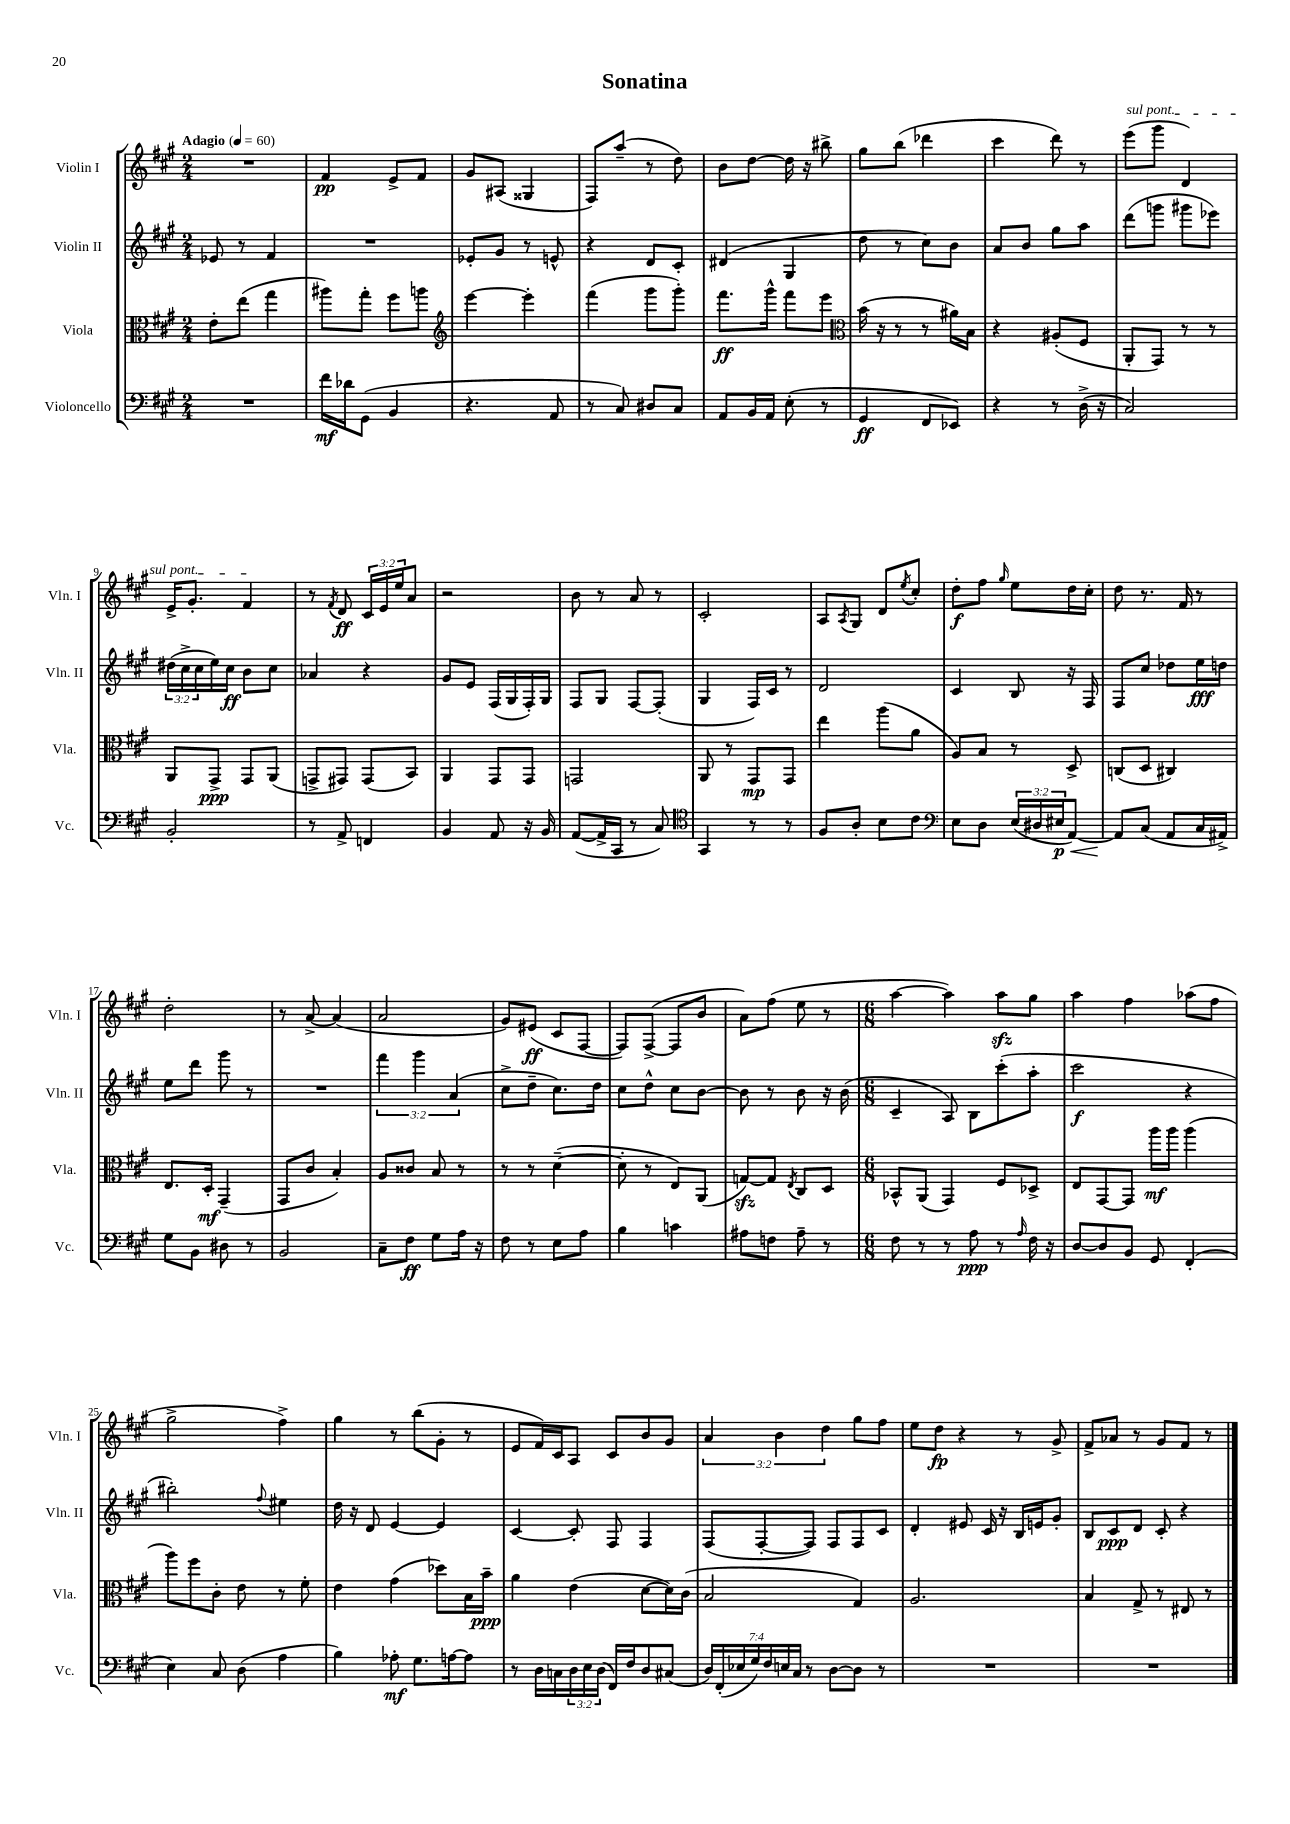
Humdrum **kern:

**kern	**kern	**kern	**kern
*staff4	*staff3	*staff2	*staff1
*clefF4	*clefC3	*clefG2	*clefG2
*k[f#c#g#]	*k[f#c#g#]	*k[f#c#g#]	*k[f#c#g#]
*M2/4	*M2/4	*M2/4	*M2/4
*MM60	*MM60	*MM60	*MM60
2r	8e'	8e-	2r
.	(8ee	8r	.
.	4gg#	4f#	.
=	=	=	=
16f#	8aa#)	2r	4f#
16d-	.	.	.
(8GG#	8gg#'	.	.
4BB	8ff#	.	8e^
.	8aa	.	8f#
=	=	=	=
*	*clefG2	*	*
4.r	[4eee	8e-'	8g#
.	.	8g#	(8A#
.	4eee']	8r	4G##
8AA	.	8e^^	.
=	=	=	=
8r	(4fff#	4r	8F#)
8C#)	.	.	(8aa~
8D#	8ggg#	8d	8r
8C#	8ggg#')	8c#'	8dd)
=	=	=	=
8AA	8.fff#	(4d#	8b
16BB	.	.	[8dd
16AA	16ggg#^^	.	.
(8E'	8fff#	4G#	16dd]
.	.	.	16r
8r	8eee	.	8bb#^
=	=	=	=
*	*clefC3	*	*
4GG#	(16b	8dd	8gg#
.	16r	.	.
.	8r	8r	(8bb
8FF#	8r	8cc#)	4ddd-
8EE-)	16a#)	8b	.
.	16B	.	.
=	=	=	=
4r	4r	8a	4ccc#
.	.	8b	.
8r	(8A#'	8gg#	8ddd)
(16D^	8F#	8aa	8r
16r	.	.	.
=	=	=	=
2C#)	8AA'	(8ddd	(8eee
.	8GG#)	8ggg	8ggg#
.	8r	8ggg#	4d)
.	8r	8eee-)	.
=	=	=	=
2BB'	8AA	(24dd#	16e^
.	.	24cc#^	.
.	.	.	8.g#'
.	.	24cc#	.
.	8GG#^	16ee)	.
.	.	16cc#	.
.	8GG#	8b	4f#
.	(8AA	8cc#	.
=	=	=	=
8r	8GG^	4a-	8r
.	.	.	8qf#
8AA^	8GG#)	.	8d
4FF	(8GG#	4r	24c#
.	.	.	24e
.	.	.	24ee
.	8BB)	.	8a
=	=	=	=
4BB	4AA	8g#	2r
.	.	8e	.
8AA	8GG#	(16F#	.
.	.	16G#	.
16r	8GG#	16F#')	.
16BB	.	16G#	.
=	=	=	=
([8AA	2GG	8F#	8b
16AA^]	.	8G#	8r
16CC#	.	.	.
8r	.	[8F#	8a
8C#)	.	(8F#']	8r
=	=	=	=
*clefC4	*	*	*
4GG#	8AA	4G#	2c#'
.	8r	.	.
8r	8GG#	16F#)	.
.	.	16c#	.
8r	8GG#	8r	.
=	=	=	=
8F#	4ee	2d	8A
.	.	.	8qA
8A'	.	.	8G#
8B	(8aa	.	8d
.	.	.	8qee
8c#	8a	.	8cc#'
=	=	=	=
*clefF4	*	*	*
8E	8A)	4c#	8dd'
8D	8B	.	8ff#
.	.	.	16qqgg#
(24E	8r	8B	8ee
24D#	.	.	.
24E#	.	.	.
[8AA)	8D^	16r	16dd
.	.	16F#	16cc#'
=	=	=	=
8AA]	(8C	8F#	8dd
(8C#	8D	8cc#	8.r
8AA	4C#)	8dd-	.
.	.	.	16f#
16C#	.	16ee	8r
16AA#^)	.	16dd	.
=	=	=	=
8G#	8.E	8ee	2dd'
8BB	.	8ddd	.
.	16D'	.	.
8D#	(4GG#~	8ggg#	.
8r	.	8r	.
=	=	=	=
2BB	8GG#	2r	8r
.	8c#	.	[8a^
.	4B')	.	(4a]
=	=	=	=
8C#~	8A	6fff#	2a
8F#	8c##	.	.
.	.	6ggg#	.
8G#	8B	.	.
.	.	(6a	.
16A	8r	.	.
16r	.	.	.
=	=	=	=
8F#	8r	8cc#^	8g#)
8r	8r	8dd~	(8e#
8E	([4d~	8.cc#)	8c#
8A	.	.	[8F#
.	.	16dd	.
=	=	=	=
4B	8d']	8cc#	8F#])
.	8r	8dd^^	([8F#^
4c	8E)	8cc#	8F#]
.	(8AA	[8b	8b
=	=	=	=
8A#	[8G)	8b]	8a)
8F	8G]	8r	(8ff#
.	8qE	.	.
8A#~	8C#	8b	8ee
8r	8D	16r	8r
.	.	(16b	.
=	=	=	=
*M6/8	*M6/8	*M6/8	*M6/8
8F#	8BB-^^	4c#~	[4aa
8r	(8AA	.	.
8r	4GG#)	8A)	4aa])
8A	.	8B	.
8r	8F#	(8ccc#'	8aa
16qqA	.	.	.
16F#	8D-^	8aa'	8gg#
16r	.	.	.
=	=	=	=
[8D	8E	2ccc#	4aa
8D]	[8GG#	.	.
8BB	8GG#]	.	4ff#
8GG#	16aa	.	.
.	16aa	.	.
(4FF#'	(4aa	4r	(8aa-
.	.	.	8ff#
=	=	=	=
4E)	8aa)	2bb#')	2gg#^
.	8ff#	.	.
8C#	8c#'	.	.
(8D	8e	.	.
.	.	8qqff#	.
4A	8r	4ee#	4ff#^)
.	8f#'	.	.
=	=	=	=
4B)	4e	16dd	4gg#
.	.	16r	.
.	.	8d	.
8A-'	(4g#	[4e	8r
8.G#	.	.	(8bb
.	8dd-)	4e]	8g#'
[16A	.	.	.
8A]	16B	.	8r
.	16b~	.	.
=	=	=	=
8r	4a	[4c#	8e
16D	.	.	16f#)
16C	.	.	16c#
24D	(4e	8c#']	8A
24E	.	.	.
(24D	.	.	.
16FF#)	.	8F#	8c#
16F#	.	.	.
8D	[8d	4F#	8b
(8C#	16d])	.	8g#
.	(16c#	.	.
=	=	=	=
28D)	2B	(8F#	6a
(28FF#'	.	.	.
28E-	.	.	.
28G#)	.	.	.
.	.	[8F#'	.
28F#	.	.	.
.	.	.	6b
28E	.	.	.
28C#	.	.	.
8r	.	8F#])	.
.	.	.	6dd
[8D	.	8F#	.
8D]	4G#)	8F#	8gg#
8r	.	8c#	8ff#
=	=	=	=
2.r	2.A	4d'	8ee
.	.	.	8dd
.	.	8e#	4r
.	.	16c#	.
.	.	16r	.
.	.	16B	8r
.	.	16e	.
.	.	8g#'	8g#^
=	=	=	=
2.r	4B	8B	8f#^
.	.	8c#	8a-
.	8G#^	8d	8r
.	8r	8c#'	8g#
.	8E#	4r	8f#
.	8r	.	8r
==	==	==	==
*-	*-	*-	*-
